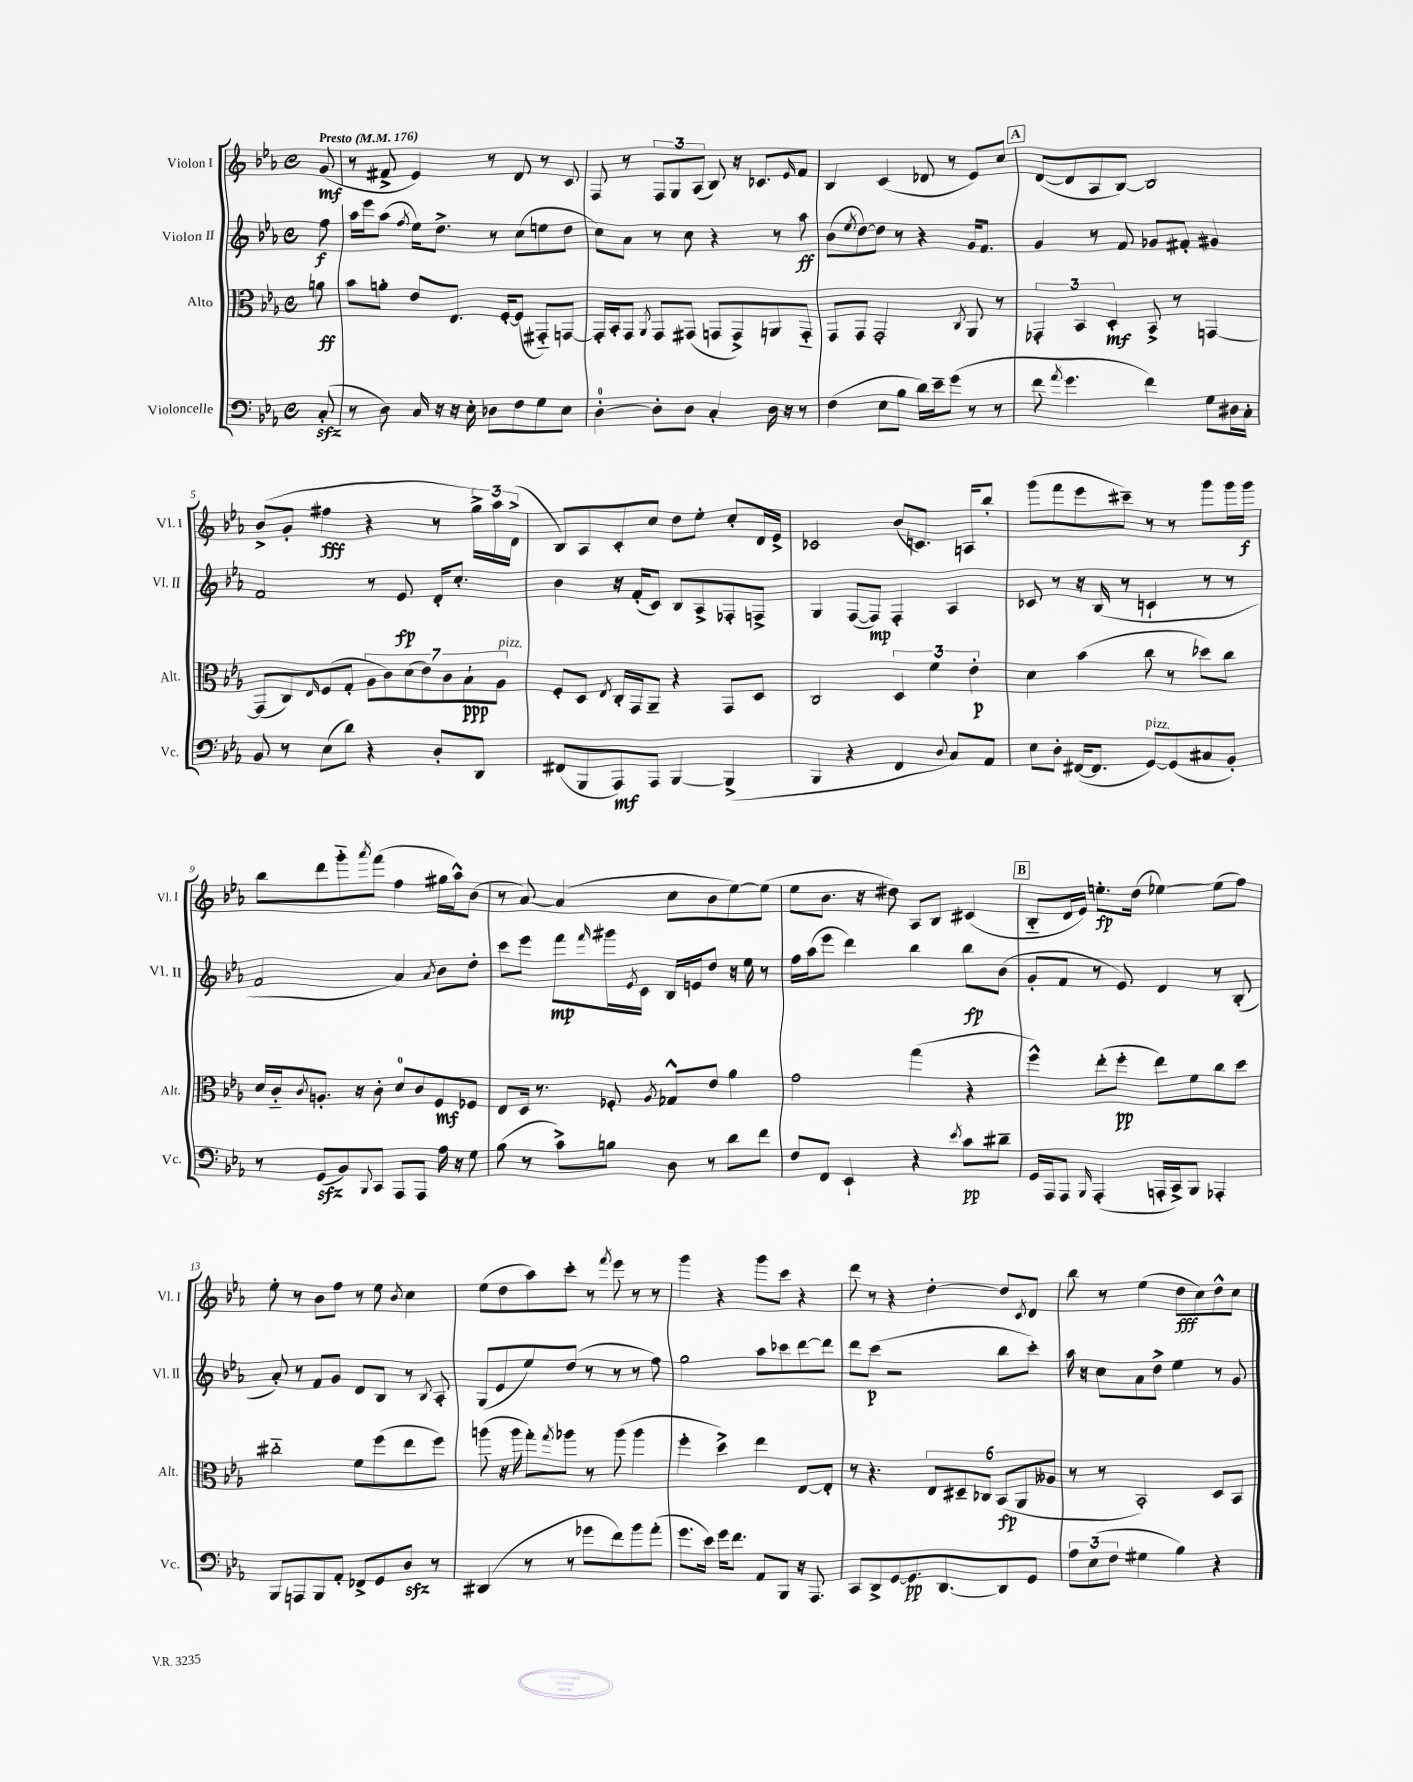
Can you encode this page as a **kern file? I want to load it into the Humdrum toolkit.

**kern	**dynam	**kern	**dynam	**kern	**dynam	**kern	**dynam
*part4	*part4	*part3	*part3	*part2	*part2	*part1	*part1
*staff4	*staff4	*staff3	*staff3	*staff2	*staff2	*staff1	*staff1
*I"Violoncelle	*	*I"Alto	*	*I"Violon II	*	*I"Violon I	*
*I'Vc.	*	*I'Alt.	*	*I'Vl. II	*	*I'Vl. I	*
*clefF4	*	*clefC3	*	*clefG2	*	*clefG2	*
*k[b-e-a-]	*	*k[b-e-a-]	*	*k[b-e-a-]	*	*k[b-e-a-]	*
*M4/4	*	*M4/4	*	*M4/4	*	*M4/4	*
*met(c)	*	*met(c)	*	*met(c)	*	*met(c)	*
*MM176	*	*MM176	*	*MM176	*	*MM176	*
=	=	=	=	=	=	=	=
!	!	!	!	!	!	!LO:TX:a:B:t=Presto	!
(8Czz'/	.	8an\	ff	8ff\	f	(8g/	mf
=1	=1	=1	=1	=1	=1	=1	=1
8r	.	8b-\L	.	16aa-\LL	.	8r	.
.	.	.	.	16eee-\J	.	.	.
8D\)	.	8an'\J	.	(8aa-\J	.	8f#X^/	.
.	.	.	.	8qff/	.	.	.
16C/	.	8e-/L	.	16ee-\KL)	.	4e-/)	.
16r	.	.	.	8.dd^\J	.	.	.
16r	.	8.E-/J	.	.	.	.	.
16E-'\	.	.	.	.	.	.	.
8D-X\L	.	.	.	8r	.	8r	.
.	.	[16F'/KL	.	.	.	.	.
8F\	.	(8F/J]	.	(8cc\L	.	8d/	.
8G\	.	8GG#X/L)	.	8een\	.	8r	.
8E-\J	.	[8GGn/J	.	8dd\J	.	8c/	.
=2	=2	=2	=2	=2	=2	=2	=2
[4D'\	.	16GG'/LL]	.	8cc\L)	.	8F/	.
.	.	16BB-'/J	.	.	.	.	.
.	.	8GG/J	.	8a-\J	.	8r	.
.	.	8qAA-/	.	.	.	.	.
8D'\L]	.	8GG/L	.	8r	.	12F/L	.
.	.	.	.	.	.	12G/	.
8D\J	.	(8GG#X/J	.	8cc\	.	.	.
.	.	.	.	.	.	(12A-/J	.
4C'/	.	8GGn/L	.	4r	.	8B-/)	.
.	.	8GG^/)	.	.	.	16r	.
.	.	.	.	.	.	8.c-X/L	.
16D\	.	8AAn/	.	8r	.	.	.
16r	.	.	.	.	.	.	.
.	.	.	.	.	.	16qqe-/	.
8r	.	8GG/J	.	8aa-\	ff	8f/J	.
=3	=3	=3	=3	=3	=3	=3	=3
(4F\	.	8GG/L	.	(8b-\L	.	4B-/	.
.	.	.	.	8qee-/	.	.	.
.	.	8GG/J	.	[8dd\)	.	.	.
8E-\L	.	2GG'/	.	8dd\J]	.	(4c/	.
8B-\J	.	.	.	8r	.	.	.
16d\LL)	.	.	.	4r	.	8d-X/	.
16e-~\J	.	.	.	.	.	.	.
(8g\J	.	.	.	.	.	8r	.
.	.	8qC/	.	.	.	.	.
8r	.	8AA-/	.	16g/KL	.	8e-/L)	.
.	.	.	.	8.f/J	.	.	.
8r	.	8r	.	.	.	8cc/J	.
!!LO:REH:place=s1:t=A
=4	=4	=4	=4	=4	=4	=4	=4
8f\	.	6GG-X'/	.	4g/	.	([8d/L	.
8qa-/	.	.	.	.	.	.	.
4.g\	.	.	.	.	.	8d/]	.
.	.	6BB-/	.	.	.	.	.
.	.	.	.	8r	.	8A-/	.
.	.	6D'/	mf	.	.	.	.
.	.	.	.	8f/	.	[8B-/J)	.
4f\)	.	8BB-^/	.	8g-X/L	.	2B-/]	.
.	.	8r	.	8f#X'/J	.	.	.
8G\L	.	[4GGn/	.	4g#X/	.	.	.
16D#X\L	.	.	.	.	.	.	.
16C'\JJ	.	.	.	.	.	.	.
!!LO:LB:g=z
=5	=5	=5	=5	=5	=5	=5	=5
8BB-/	.	(8GG/L]	.	2f/	.	(8b-^/L	.
8r	.	8C/)	.	.	.	8g'/J	.
.	.	16qqE-/	.	.	.	.	.
(8E-\L	.	(8F/	.	.	.	4ff#X\	fff
8d\J)	.	8G'/J	.	.	.	.	.
4r	.	14A-\L	.	8r	.	4r	.
.	.	14c\)	.	.	.	.	.
.	.	.	.	8e-/	fp	.	.
.	.	(14d\	.	.	.	.	.
.	.	14e-\)	.	.	.	.	.
8D'/L	.	.	.	16d'/KL	.	8r	.
.	.	14c\	.	.	.	.	.
.	.	.	.	8.cc'/J	.	.	.
.	.	14B-`\	ppp	.	.	.	.
8DD/J	.	.	.	.	.	24gg^\LL)	.
.	.	.	.	.	.	24aa-\	.
!	!	!LO:TX:a:i:t=pizz.	!	!	!	!	!
.	.	14A-\J	.	.	.	.	.
.	.	.	.	.	.	(24d^\JJ	.
=6	=6	=6	=6	=6	=6	=6	=6
(8FF#X/L	.	8F'/L	.	4b-\	.	8B-/L)	.
8BBB-/	.	8D/J	.	.	.	8A-/	.
.	.	8qE-/	.	.	.	.	.
8AAA-/)	mf	16C'/LL	.	16r	.	8c'/	.
.	.	16GG/J	.	(16f'/KL	.	.	.
8AAA-/J	.	8AA-~/J	.	8c/J)	.	8cc/J	.
[4BBB-/	.	4r	.	8B-/L	.	8dd\L	.
.	.	.	.	8A-^/	.	8ee-'\J	.
(4BBB-^/]	.	8GG/L	.	8F-X'/	.	8cc'/L	.
.	.	8D/J	.	8Fn^/J	.	16d/L	.
.	.	.	.	.	.	16e-^/JJ	.
=7	=7	=7	=7	=7	=7	=7	=7
4BBB-/	.	2C/	.	4G/	.	2c-X/	.
4r	.	.	.	([8F/L	.	.	.
.	.	.	.	8F/J])	mp	.	.
4FF/	.	6D/	.	4F'/	.	(8b-/L	.
.	.	.	.	.	.	8.cn/J)	.
.	.	6f\	.	.	.	.	.
8qqD/	.	.	.	.	.	.	.
8C/L)	.	.	.	4A-/	.	.	.
.	.	.	.	.	.	16An/KL	.
.	.	6e-'\	p	.	.	.	.
8AA-/J	.	.	.	.	.	8bb-'/J	.
=8	=8	=8	=8	=8	=8	=8	=8
8E-\L	.	4d\	.	8c-X/	.	(8ggg\L	.
8D'\J	.	.	.	8r	.	8fff\	.
([16FF#X/KL	.	(4b-\	.	16r	.	8eee-\	.
8.FF#/J]	.	.	.	(16B-/	.	.	.
.	.	.	.	8r	.	8ccc#X~\J)	.
!LO:TX:a:i:t=pizz.	!	!	!	!	!	!	!
[8GG/L)	.	8cc\	.	4cn`/	.	8r	.
(8GG/]	.	8r	.	.	.	8r	.
8C#X/	.	8dd-X\L)	.	8r	.	8ggg\L	.
8BB-'/J)	.	8cc\J	.	8r	.	16ggg\L	.
.	.	.	.	.	.	16ggg\JJ	f
!!LO:LB:g=z
=9	=9	=9	=9	=9	=9	=9	=9
8r	.	16d/LL	.	2f/	.	8bb-\L	.
.	.	16c/J	.	.	.	.	.
.	.	8qc/	.	.	.	.	.
(8GGzz/L	.	8.An'/J	.	.	.	8ddd\	.
8BB-/)	.	.	.	.	.	8ggg\	.
.	.	16r	.	.	.	.	.
8qqBBB-/	.	.	.	.	.	8qaaa-/	.
8CC/J	.	8c'\	.	.	.	(8fff\J	.
8AAA-/L	.	8d/L	.	4a-/)	.	4ff\	.
8AAA-/J	.	8c/	.	.	.	.	.
.	.	.	.	8qa-/	.	.	.
16A-\	.	8F/	mf	8b-\L	.	16gg#X\LL	.
16r	.	.	.	.	.	16aa-^^\J)	.
8G\	.	8F-X/J	.	8dd'\J	.	(8b-\J	.
=10	=10	=10	=10	=10	=10	=10	=10
(8B-\	.	8E-/L	.	8ccc\L	.	8r	.
8r	.	16D/Jk	.	8eee-\J	.	[8a-/)	.
.	.	8.r	.	.	.	.	.
8c^\L)	.	.	.	8fff\L	mp	(4a-/]	.
.	.	.	.	16qqfff/	.	.	.
8Bn\J	.	8F-X'/	.	16ggg#X\L	.	.	.
.	.	.	.	8qe-/	.	.	.
.	.	.	.	16c\JJ	.	.	.
.	.	8qA-/	.	.	.	.	.
8D\	.	8G-X^^/L	.	16B-/LL	.	8cc\L	.
.	.	.	.	16en/J	.	.	.
8r	.	8e-/J	.	8dd/J	.	8b-\	.
8d\L	.	4a-\	.	16r	.	[8ee-\)	.
.	.	.	.	16ee-\	.	.	.
8f\J	.	.	.	8r	.	(8ee-\J]	.
=11	=11	=11	=11	=11	=11	=11	=11
8F/L	.	2g\	.	16ff\LL	.	8ee-\L	.
.	.	.	.	(16aa-\J	.	.	.
8FF/J	.	.	.	8eee-\J	.	8.b-\J	.
4EE-`/	.	.	.	4ddd\)	.	.	.
.	.	.	.	.	.	16r	.
.	.	.	.	.	.	8dd#X\)	.
4r	.	(4gg\	.	4bb-\	.	8A-/L	.
.	.	.	.	.	.	8B-/J	.
8qe-/	.	.	.	.	.	.	.
8c\L	pp	4r	.	8bb-\L	fp	(4c#X/	.
8d#X~\J	.	.	.	(8b-\J	.	.	.
!!LO:REH:place=s1:t=B
=12	=12	=12	=12	=12	=12	=12	=12
16GG/LL	.	4ff^^\)	.	8g'/L	.	8B-/L	.
16AAA-/J	.	.	.	.	.	.	.
8AAA-/J	.	.	.	8f/J	.	16d/L	.
.	.	.	.	.	.	16e-/JJ)	.
16qqBBB-/	.	.	.	.	.	.	.
(4AAA-'/	.	(8ee-'\L	.	8r	.	8.een'\L	fp
.	.	8ff'\J	pp	8e-/)	.	.	.
.	.	.	.	.	.	(16dd\Jk	.
16AAAn'/LL	.	8ee-\L)	.	4d/	.	[4ee-X\)	.
16CC^/J)	.	.	.	.	.	.	.
8BBB-/J	.	8f\	.	.	.	.	.
4AAA-X'/	.	8cc\	.	8r	.	(8ee-\L]	.
.	.	8dd\J	.	(8B-'/	.	8ff\J)	.
!!LO:LB:g=z
=13	=13	=13	=13	=13	=13	=13	=13
8BBB-/L	.	2cc#X\	.	8a-'/)	.	8ee-'\	.
8AAAn/	.	.	.	8r	.	8r	.
8BBB-/	.	.	.	8f/L	.	8b-\L	.
8AA-'/J	.	.	.	8g/J	.	8ff\J	.
8FF-X^/L	.	8f\L	.	8d/L	.	8r	.
8GG/	.	(8ff\	.	8B-/J	.	8ee-\	.
.	.	.	.	.	.	8qb-/	.
8Dzz/J	.	8ee-\	.	8r	.	4cc\	.
.	.	.	.	8qB-/	.	.	.
8r	.	8ff\J)	.	8A-'/	.	.	.
=14	=14	=14	=14	=14	=14	=14	=14
(4DD#X/	.	(8aan\	.	(8G/L	.	(8ee-\L	.
.	.	16r	.	8e-/	.	8dd\	.
.	.	16aa\	.	.	.	.	.
8r	.	8gg'\L)	.	8ee-/)	.	8aa-\)	.
.	.	8qgg/	.	.	.	.	.
8r	.	8aa-X\J	.	(8dd/J	.	8ccc'\J	.
8g-X\L	.	8r	.	8r	.	8r	.
.	.	.	.	.	.	8qfff/	.
8f\)	.	(8aa-\	.	8r	.	8eee-\	.
8b-\	.	4aa-\	.	8r	.	8r	.
(8a-'\J	.	.	.	8ff\)	.	8r	.
=15	=15	=15	=15	=15	=15	=15	=15
8.g\L	.	4ff'\	.	2gg\	.	4ggg\	.
16e-\Jk)	.	.	.	.	.	.	.
16g\KL	.	4dd^\)	.	.	.	4r	.
8.f\J	.	.	.	.	.	.	.
8AA-/L	.	4ee-\	.	8aa-\L	.	8ggg\L	.
8BBB-/J	.	.	.	8ccc-X\	.	8ccc\J	.
16r	.	[8E-/L	.	[8ddd\	.	4r	.
8.AAA-/	.	.	.	.	.	.	.
.	.	8E-'/J]	.	8ddd\J]	.	.	.
=16	=16	=16	=16	=16	=16	=16	=16
8CC/L	.	8r	.	8ddd\L	.	8ddd\	.
8DD^/	.	4.r	.	(8ccc\J	p	8r	.
[8GG/	.	.	.	2r	.	4r	.
8.GG/]	pp	.	.	.	.	.	.
.	.	12E-/L	.	.	.	[4dd'\	.
[8.DD/	.	.	.	.	.	.	.
.	.	12D#X~/	.	.	.	.	.
.	.	12C-X/J	.	.	.	.	.
8DD/]	.	(12BB-/L	fp	8bb-\L	.	8dd/L]	.
.	.	12AA-/	.	.	.	.	.
.	.	.	.	.	.	8qc/	.
8GG/J	.	.	.	8ccc'\J)	.	8d/J	.
.	.	12A--X/J	.	.	.	.	.
=17	=17	=17	=17	=17	=17	=17	=17
12A-\L	.	8r	.	16aa-\	.	8bb-\	.
.	.	.	.	16r	.	.	.
(12E-\	.	.	.	.	.	.	.
.	.	8r	.	8cc\L	.	8r	.
12F\J	.	.	.	.	.	.	.
4G#X\	.	2BB-'/)	.	8a-\	.	(4ee-\	.
.	.	.	.	8dd^\J	.	.	.
4B-\)	.	.	.	4ee-\	.	8dd\L	fff
.	.	.	.	.	.	8cc\)	.
4r	.	8D/L	.	8r	.	8dd^^\	.
.	.	8BB-/J	.	8g/	.	8cc\J	.
==	==	==	==	==	==	==	==
*-	*-	*-	*-	*-	*-	*-	*-
